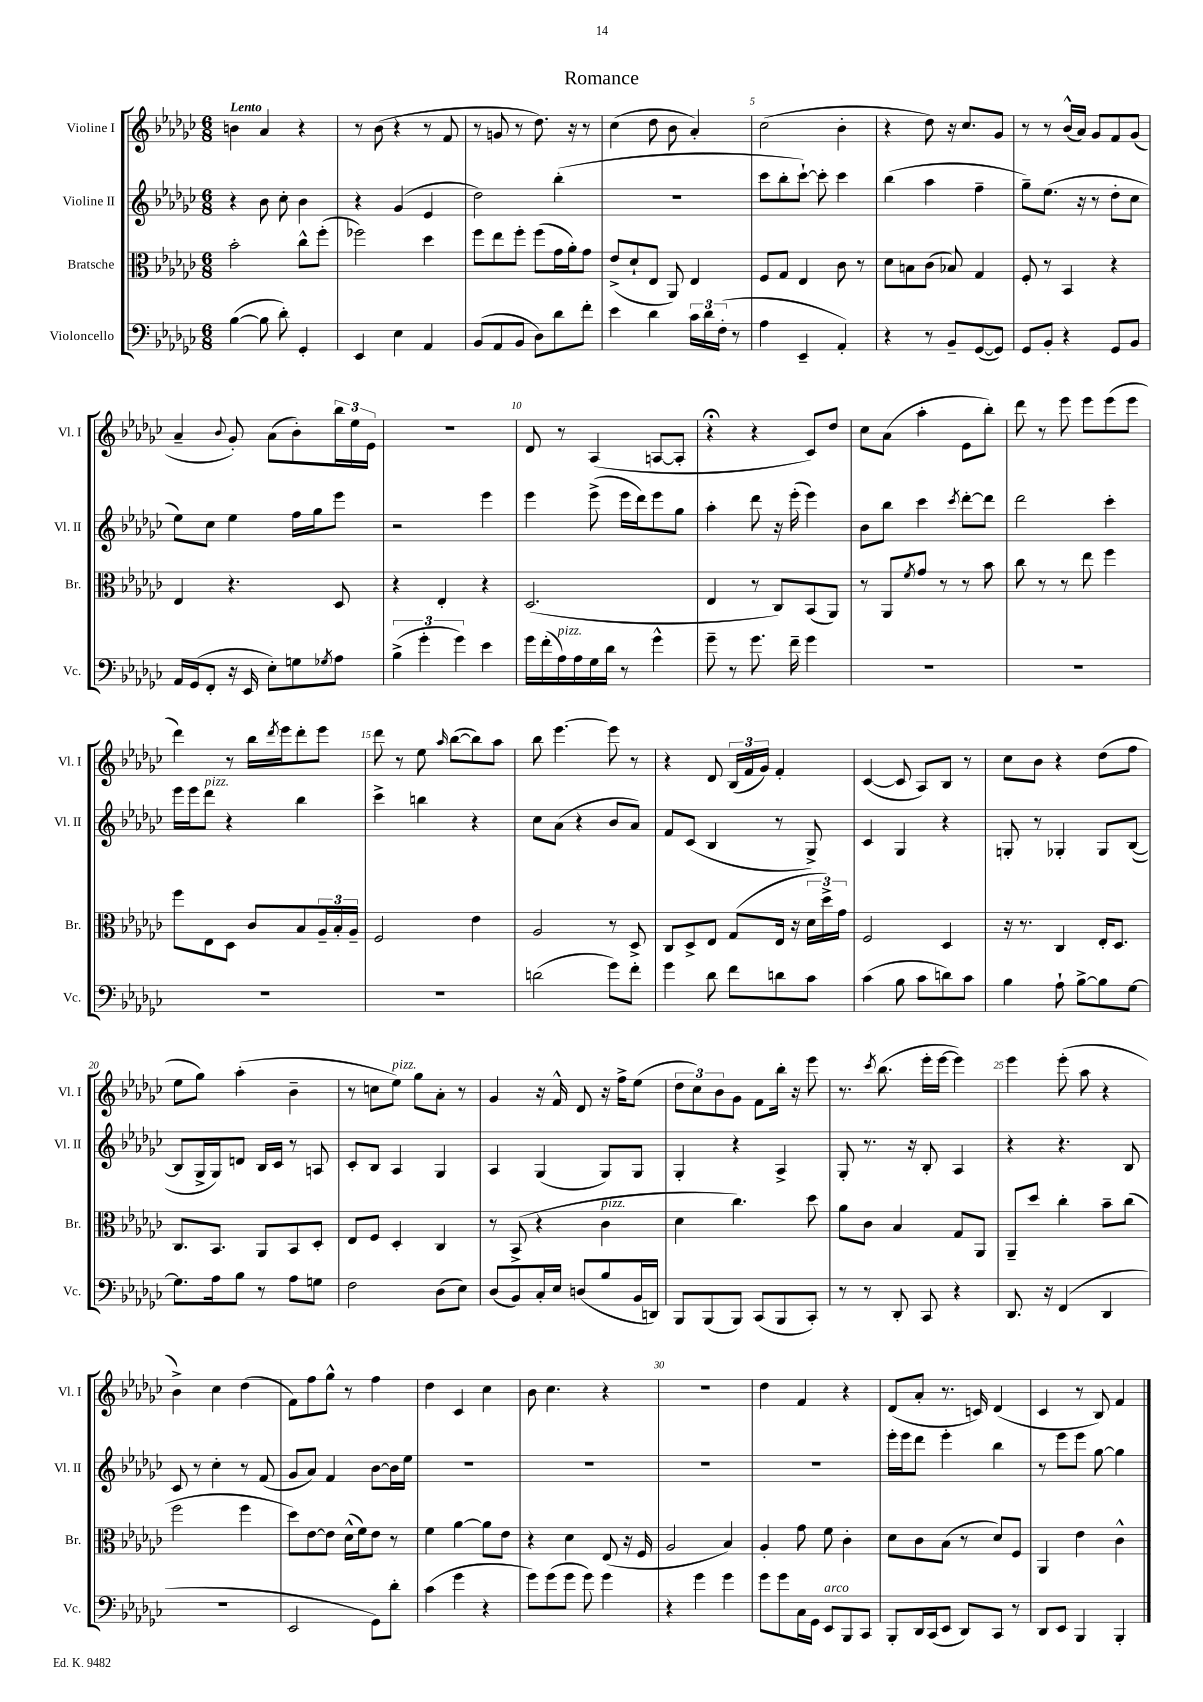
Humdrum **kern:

**kern	**kern	**kern	**kern
*staff4	*staff3	*staff2	*staff1
*clefF4	*clefC3	*clefG2	*clefG2
*k[b-e-a-d-g-c-]	*k[b-e-a-d-g-c-]	*k[b-e-a-d-g-c-]	*k[b-e-a-d-g-c-]
*M6/8	*M6/8	*M6/8	*M6/8
([4B-	2b-'	4r	4b
8B-]	.	8b-	4a-
8d-')	.	8cc-'	.
4GG-'	8cc-^^	4b-	4r
.	(8ff'	.	.
=	=	=	=
4EE-	2ff-)	4r	8r
.	.	.	(8b-
4E-	.	(4g-	4r
4AA-	4dd-	4e-	8r
.	.	.	8f
=	=	=	=
(8BB-	8ff	2dd-)	8r
8AA-	8ee-	.	8g
8BB-	8ff'	.	8r
8D-)	(8ff	.	8.dd-)
8d-	16g-	(4bb-'	.
.	16a-')	.	16r
8f'	8g-	.	8r
=	=	=	=
4e-	(8e-^	2.r	(4cc-
.	8d-`	.	.
4d-	8E-	.	8dd-
.	8AA-)	.	8b-
24c-	4E-	.	4a-')
24d-	.	.	.
(24F'	.	.	.
8r	.	.	.
=	=	=	=
4A-	8F	8ccc-	(2cc-
.	8G-	8bb-'	.
4EE-~	4E-	[8ccc-`)	.
.	.	8ccc-']	.
4AA-')	8c-	4ccc-	4b-'
.	8r	.	.
=	=	=	=
4r	8d-	(4bb-	4r
.	8B	.	.
8r	(8c-	4aa-	8dd-)
8BB-~	8B-)	.	16r
.	.	.	8.cc-
([8GG-	4G-	4ff~	.
8GG-])	.	.	8g-
=	=	=	=
8GG-	8F'	8gg-~)	8r
8BB-'	8r	(8.ee-	8r
4r	4BB-	.	(16b-^^
.	.	16r	16a-)
.	.	8r	8g-
8GG-	4r	8dd-'	8f
8BB-	.	8cc-	(8g-
=	=	=	=
16AA-	4E-	8ee-)	4a-~
(16GG-	.	.	.
8FF'	.	8cc-	.
.	.	.	8qqb-
16r	4.r	4ee-	8g-')
16EE-	.	.	.
8E-')	.	.	(8a-
8G	.	16ff	8b-')
.	.	16gg-	.
8qG-	.	.	.
8A-	8D-	8eee-	24bb-
.	.	.	24ee-
.	.	.	24e-
=	=	=	=
(6B-^	4r	2r	2.r
6g-'	.	.	.
.	4E-'	.	.
6g-)	.	.	.
4e-	4r	4eee-	.
=	=	=	=
16g-	(2.D-	4eee-	8d-
(16f'	.	.	.
16A-)	.	.	8r
16A-	.	.	.
16G-	.	(8eee-^	(4A-
16d-	.	.	.
8r	.	16eee-	.
.	.	16ddd-)	.
4g-^^	.	8eee-	[8A
.	.	8gg-	8A']
=	=	=	=
8g-~	4E-	4aa-'	4r;
8r	.	.	.
8.g-	8r	8ddd-	4r
.	8C-)	16r	.
16f~	.	(16eee-'	.
4g-	(8BB-	4eee-)	8c-)
.	8AA-)	.	8dd-
=	=	=	=
2.r	8r	8b-	8cc-
.	8AA-	8bb-	(8a-
.	8qf	.	.
.	8g-	4ccc-	4aa-'
.	8r	.	.
.	.	8qccc-	.
.	8r	[8ddd-'	8e-
.	8b-	8ddd-]	8bb-')
=	=	=	=
2.r	8cc-	2ddd-	8ddd-
.	8r	.	8r
.	8r	.	8eee-
.	8ee-	.	8eee-
.	4ff	4ccc-'	(8eee-
.	.	.	8eee-
=	=	=	=
2.r	8ff	16eee-	4ddd-)
.	.	16eee-	.
.	8E-	8ddd-	.
.	8D-	4r	8r
.	8c-	.	16bb-
.	.	.	8qddd-
.	.	.	16eee-
.	8B-	4bb-	8ddd-'
.	24A-~	.	8eee-
.	24B-'	.	.
.	24A-~	.	.
=	=	=	=
2.r	2F	4ccc-^	8ddd-
.	.	.	8r
.	.	4bb	8ee-
.	.	.	16qqaa-
.	.	.	([8bb-
.	4e-	4r	8bb-])
.	.	.	8aa-
=	=	=	=
(2d	2A-	8cc-	8bb-
.	.	(8a-	[4.eee-
.	.	4r	.
8g-)	8r	8b-	8eee-]
8f'	8D-^	8a-)	8r
=	=	=	=
4g-	8C-	8f	4r
.	8D-^	(8c-	.
8d-	8E-	4B-	8d-
8f	(8G-	.	(24B-
.	.	.	24f
.	.	.	24g-)
8d	16E-	8r	4f'
.	16r	.	.
8c-	24d-	8G-^)	.
.	24dd-^)	.	.
.	24g-	.	.
=	=	=	=
(4c-	2F	4c-	([4c-
8B-	.	4G-	8c-]
8c-	.	.	8A-)
8d)	4D-	4r	8B-
8c-	.	.	8r
=	=	=	=
4B-	16r	8G'	8cc-
.	8.r	.	.
.	.	8r	8b-
8A-`	4C-	4G-'	4r
[8B-^	.	.	.
8B-]	16E-'	8G-	(8dd-
.	8.D-	.	.
[8G-	.	([8B-	8ff
=	=	=	=
8.G-]	8.C-	8B-]	8ee-
.	.	16G-^	8gg-)
16A-	8.BB-	16G-)	.
8B-	.	8d	(4aa-'
8r	8AA-	16B-	.
.	.	16c-	.
8A-	8BB-	8r	4b-~
8G	8D-'	8A	.
=	=	=	=
2F	8E-	8c-'	8r
.	8F	8B-	8cc
.	4D-'	4A-	8ee-)
.	.	.	8gg-
(8D-	4C-	4G-	8a-'
8E-)	.	.	8r
=	=	=	=
(8D-	8r	4A-	4g-
8BB-)	(8BB-^	.	.
16C-'	4r	(4G-	16r
16E-	.	.	16f^^
(8D	.	.	8d-
8B-	4c-	8G-)	16r
.	.	.	16ff^
16BB-	.	8G-	(8ee-
16DD)	.	.	.
=	=	=	=
8BBB-	4d-	4G-'	12dd-
.	.	.	12cc-)
(8BBB-	.	.	.
.	.	.	12b-
8BBB-)	4.cc-)	4r	8g-
(8CC-	.	.	8f
8BBB-	.	4A-^	16bb-'
.	.	.	16r
8CC-')	8dd-	.	8eee-
=	=	=	=
8r	8a-	8G-'	8.r
8r	8c-	8.r	.
.	.	.	8qccc-
.	.	.	(8.bb-
8DD-'	4B-	.	.
.	.	16r	.
8CC-	.	8B-'	16eee-'
.	.	.	[16eee-
4r	8G-	4A-	4eee-])
.	8AA-	.	.
=	=	=	=
8.DD-	8AA-~	4r	4eee-
.	8dd-	.	.
16r	.	.	.
(4FF	4cc-'	4.r	(8eee-'
.	.	.	8aa-
4DD-	8b-~	.	4r
.	(8cc-	8B-	.
=	=	=	=
2.r	2ff	8c-	4b-^)
.	.	8r	.
.	.	4cc-'	4cc-
.	4ff	8r	(4dd-
.	.	(8f	.
=	=	=	=
2EE-	8dd-)	8g-	8f)
.	[8e-	8a-)	8ff
.	8e-]	4f	8gg-^^
.	(16d-^^	.	8r
.	16f)	.	.
8GG-)	8e-	[8b-	4ff
8d-'	8r	16b-]	.
.	.	16ee-	.
=	=	=	=
(4c-	4f	2.r	4dd-
4g-	[4a-	.	4c-
4r	8a-]	.	4cc-
.	8e-	.	.
=	=	=	=
8g-)	4r	2.r	8b-
(8g-	.	.	4.cc-
8g-	4d-	.	.
8g-)	.	.	.
4g-	(8E-	.	4r
.	16r	.	.
.	16F	.	.
=	=	=	=
4r	2A-	2.r	2.r
4g-	.	.	.
4g-	4B-)	.	.
=	=	=	=
8g-	4A-'	2.r	4dd-
8g-	.	.	.
16C-	8g-	.	4f
16GG-	.	.	.
8EE-	8f	.	.
8BBB-	4c-'	.	4r
8CC-	.	.	.
=	=	=	=
8BBB-'	8d-	16eee-'	(8d-
.	.	16eee-	.
16DD-	8c-	8ddd-	8a-'
(16CC-	.	.	.
8EE-	(8B-	4eee-'	8.r
8DD-)	8r	.	.
.	.	.	16c)
8CC-	8d-)	4bb-	(4d-
8r	8F	.	.
=	=	=	=
8DD-	4AA-	8r	4c-
8EE-	.	8eee-	.
4BBB-	4e-	8eee-	8r
.	.	[8gg-	8B-)
4BBB-'	4c-^^	4gg-]	4f
==	==	==	==
*-	*-	*-	*-
